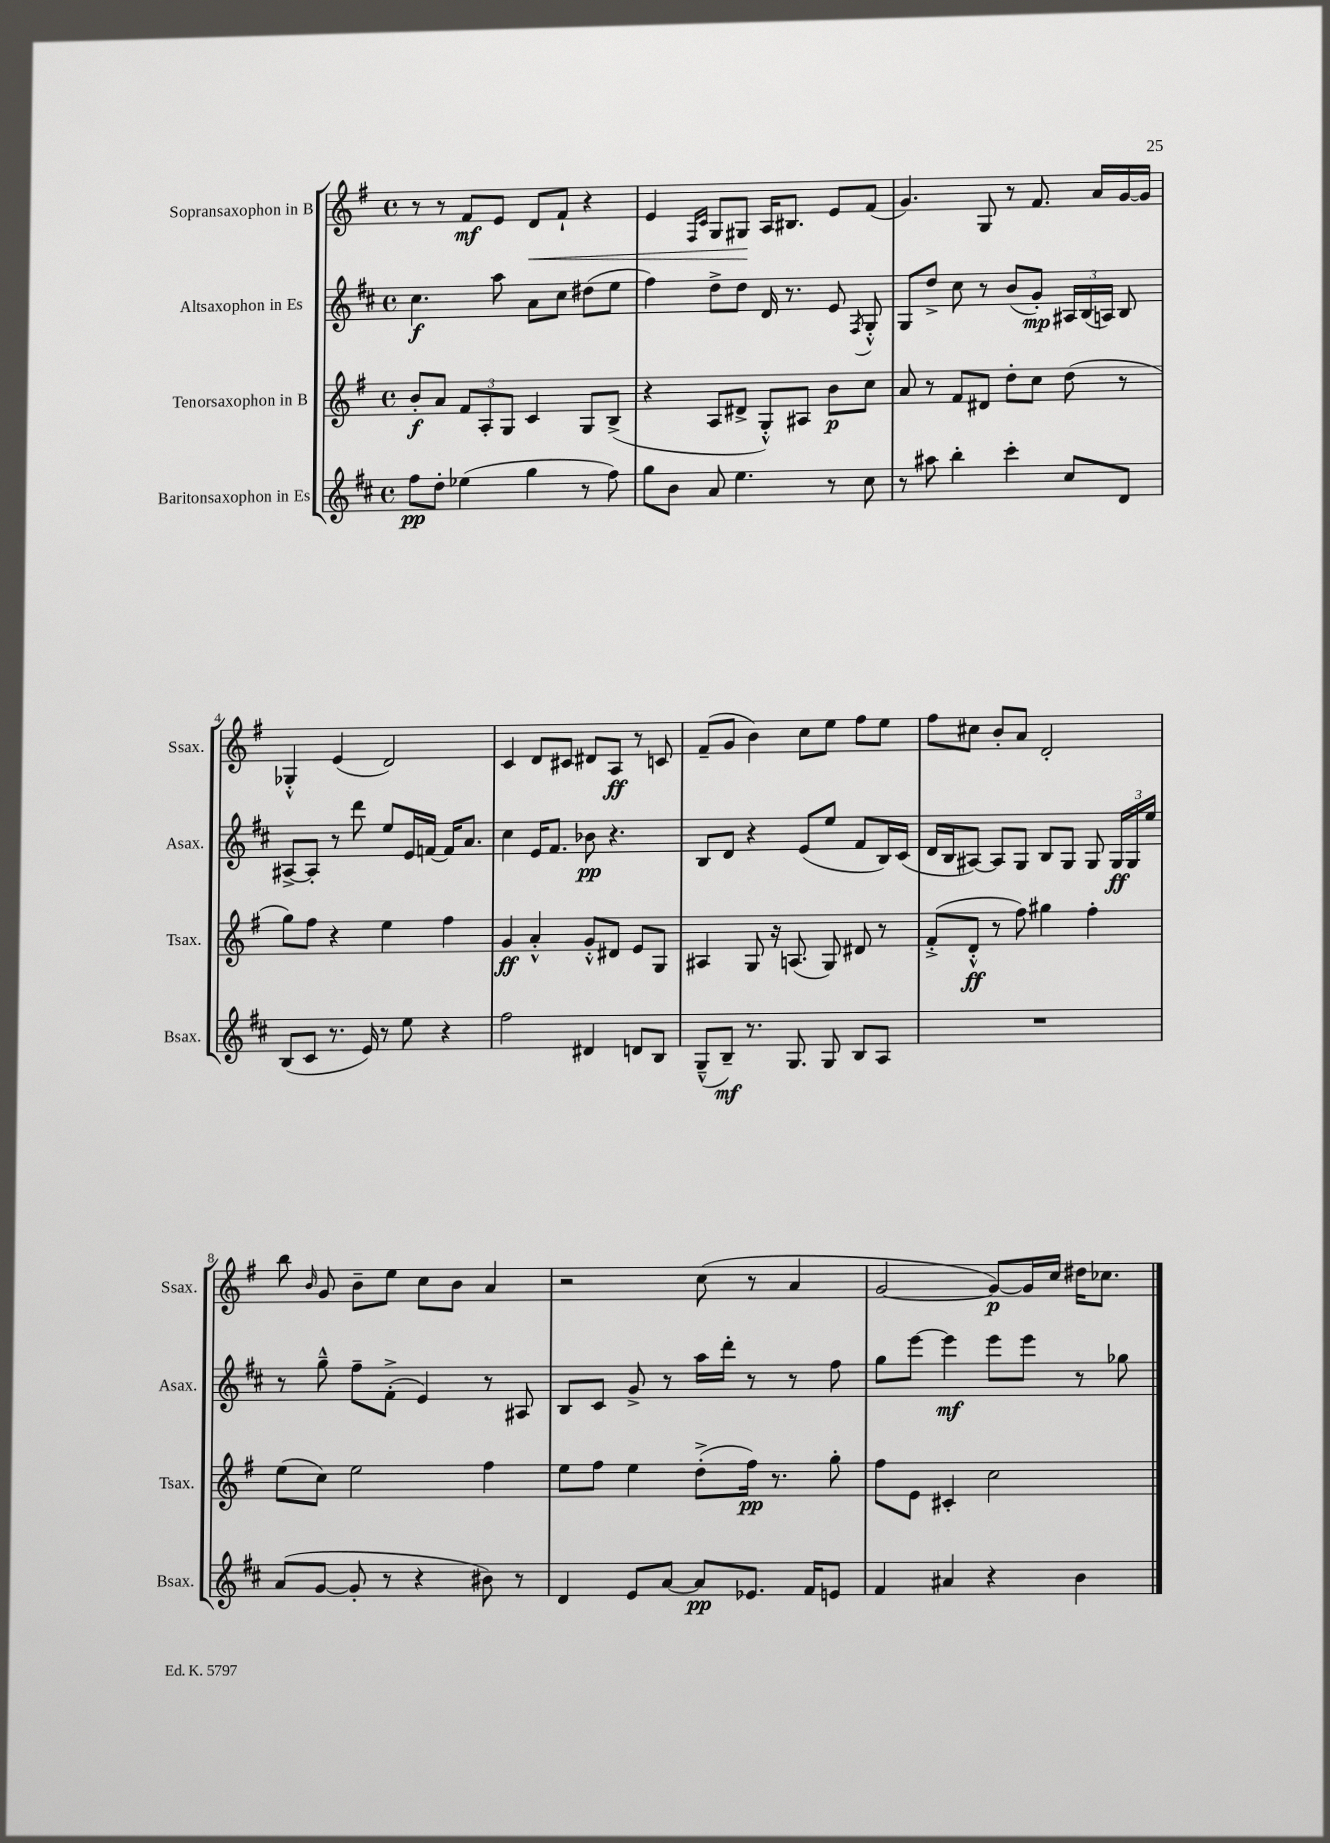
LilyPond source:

<<
\new StaffGroup <<
\new Staff = "s0" \with { instrumentName = "Sopransaxophon in B" shortInstrumentName = "Ssax." } {
    \clef treble \key g \major \defaultTimeSignature \time 4/4
    \autoBeamOff r8 r8 fis'8[\mf e'8] d'8[\< fis'8]-! r4 |
    e'4 \grace { fis16[ c'16] } g8[ gis8]\! a16[ bis8.] e'8[ fis'8]( |
    g'4.) g8 r8 fis'8. a'16[ g'16~ g'16] |
    ges4-.-^ e'4( d'2) |
    c'4 d'8[ cis'8] dis'8[ a8]\ff r8 c'8 |
    fis'8[--( g'8] b'4) c''8[ e''8] fis''8[ e''8] |
    fis''8[ cis''8] b'8[-. a'8] d'2-. |
    b''8 \grace { b'16 } g'8 b'8[-- e''8] c''8[ b'8] a'4 |
    r2 c''8( r8 a'4 |
    g'2~ g'8[~\p) g'16 c''16] dis''16[ ces''8.] \bar "|." |
}
\new Staff = "s1" \with { instrumentName = "Altsaxophon in Es" shortInstrumentName = "Asax." } {
    \clef treble \key d \major \defaultTimeSignature \time 4/4
    \autoBeamOff cis''4.\f a''8 a'8[ cis''8] dis''8[( e''8] |
    fis''4) d''8[-> d''8] d'16 r8. e'8 \acciaccatura { fis8 } g8-.-^ |
    g8[ d''8]-> cis''8 r8 b'8[( g'8]-.\mp) \tuplet 3/2 { ais16[ b16( a16]) } b8 |
    ais8[~-> ais8]-. r8 d'''8 e''8[ e'16 f'16]~ f'16[ a'8.] |
    cis''4 e'16[ fis'8.] bes'8\pp r4. |
    b8[ d'8] r4 e'8[( e''8] fis'8[ b16) cis'16]( |
    d'16[ b16 ais8]~) ais8[ g8] b8[ g8] g8 \tuplet 3/2 { g16[\ff g16 e''16] } |
    r8 g''8---^ fis''8[-- fis'8]-.->( e'4) r8 ais8 |
    b8[ cis'8] g'8-> r8 a''16[ d'''16]-. r8 r8 fis''8 |
    g''8[ e'''8]~ e'''4\mf e'''8[ e'''8] r8 ges''8 \bar "|." |
}
\new Staff = "s2" \with { instrumentName = "Tenorsaxophon in B" shortInstrumentName = "Tsax." } {
    \clef treble \key g \major \defaultTimeSignature \time 4/4
    \autoBeamOff b'8[-.\f a'8] \tuplet 3/2 { fis'8[ a8-. g8] } c'4 g8[ b8]->( |
    r4 a8[ dis'8]-> g8[-.-^) ais8] b'8[\p c''8] |
    a'8 r8 fis'8[ dis'8] d''8[-. c''8] d''8( r8 |
    g''8[) fis''8] r4 e''4 fis''4 |
    g'4\ff a'4-.-^ g'8[-.-^ dis'8] e'8[ g8] |
    ais4 g8 r16 a8.( g8) dis'8 r8 |
    fis'8[-.->( d'8]-.-^\ff r8 fis''8) gis''4 fis''4-. |
    e''8[( c''8]) e''2 fis''4 |
    e''8[ fis''8] e''4 d''8[-.->( fis''16]\pp) r8. g''8-. |
    fis''8[ e'8] cis'4-. c''2 \bar "|." |
}
\new Staff = "s3" \with { instrumentName = "Baritonsaxophon in Es" shortInstrumentName = "Bsax." } {
    \clef treble \key d \major \defaultTimeSignature \time 4/4
    \autoBeamOff fis''8[\pp d''8]-. ees''4( g''4 r8 fis''8) |
    g''8[ b'8] a'8 e''4. r8 cis''8 |
    r8 ais''8 b''4-. cis'''4-. cis''8[ d'8] |
    b8[( cis'8] r8. e'16) r8 e''8 r4 |
    fis''2 dis'4 d'8[ b8] |
    g8[---^( b8]--\mf) r8. g8. g8 b8[ a8] |
    R1 |
    a'8[( g'8]~ g'8-. r8 r4 bis'8) r8 |
    d'4 e'8[ a'8]~ a'8[\pp ees'8.] fis'16[ e'8] |
    fis'4 ais'4 r4 b'4 \bar "|." |
}
>>
>>
